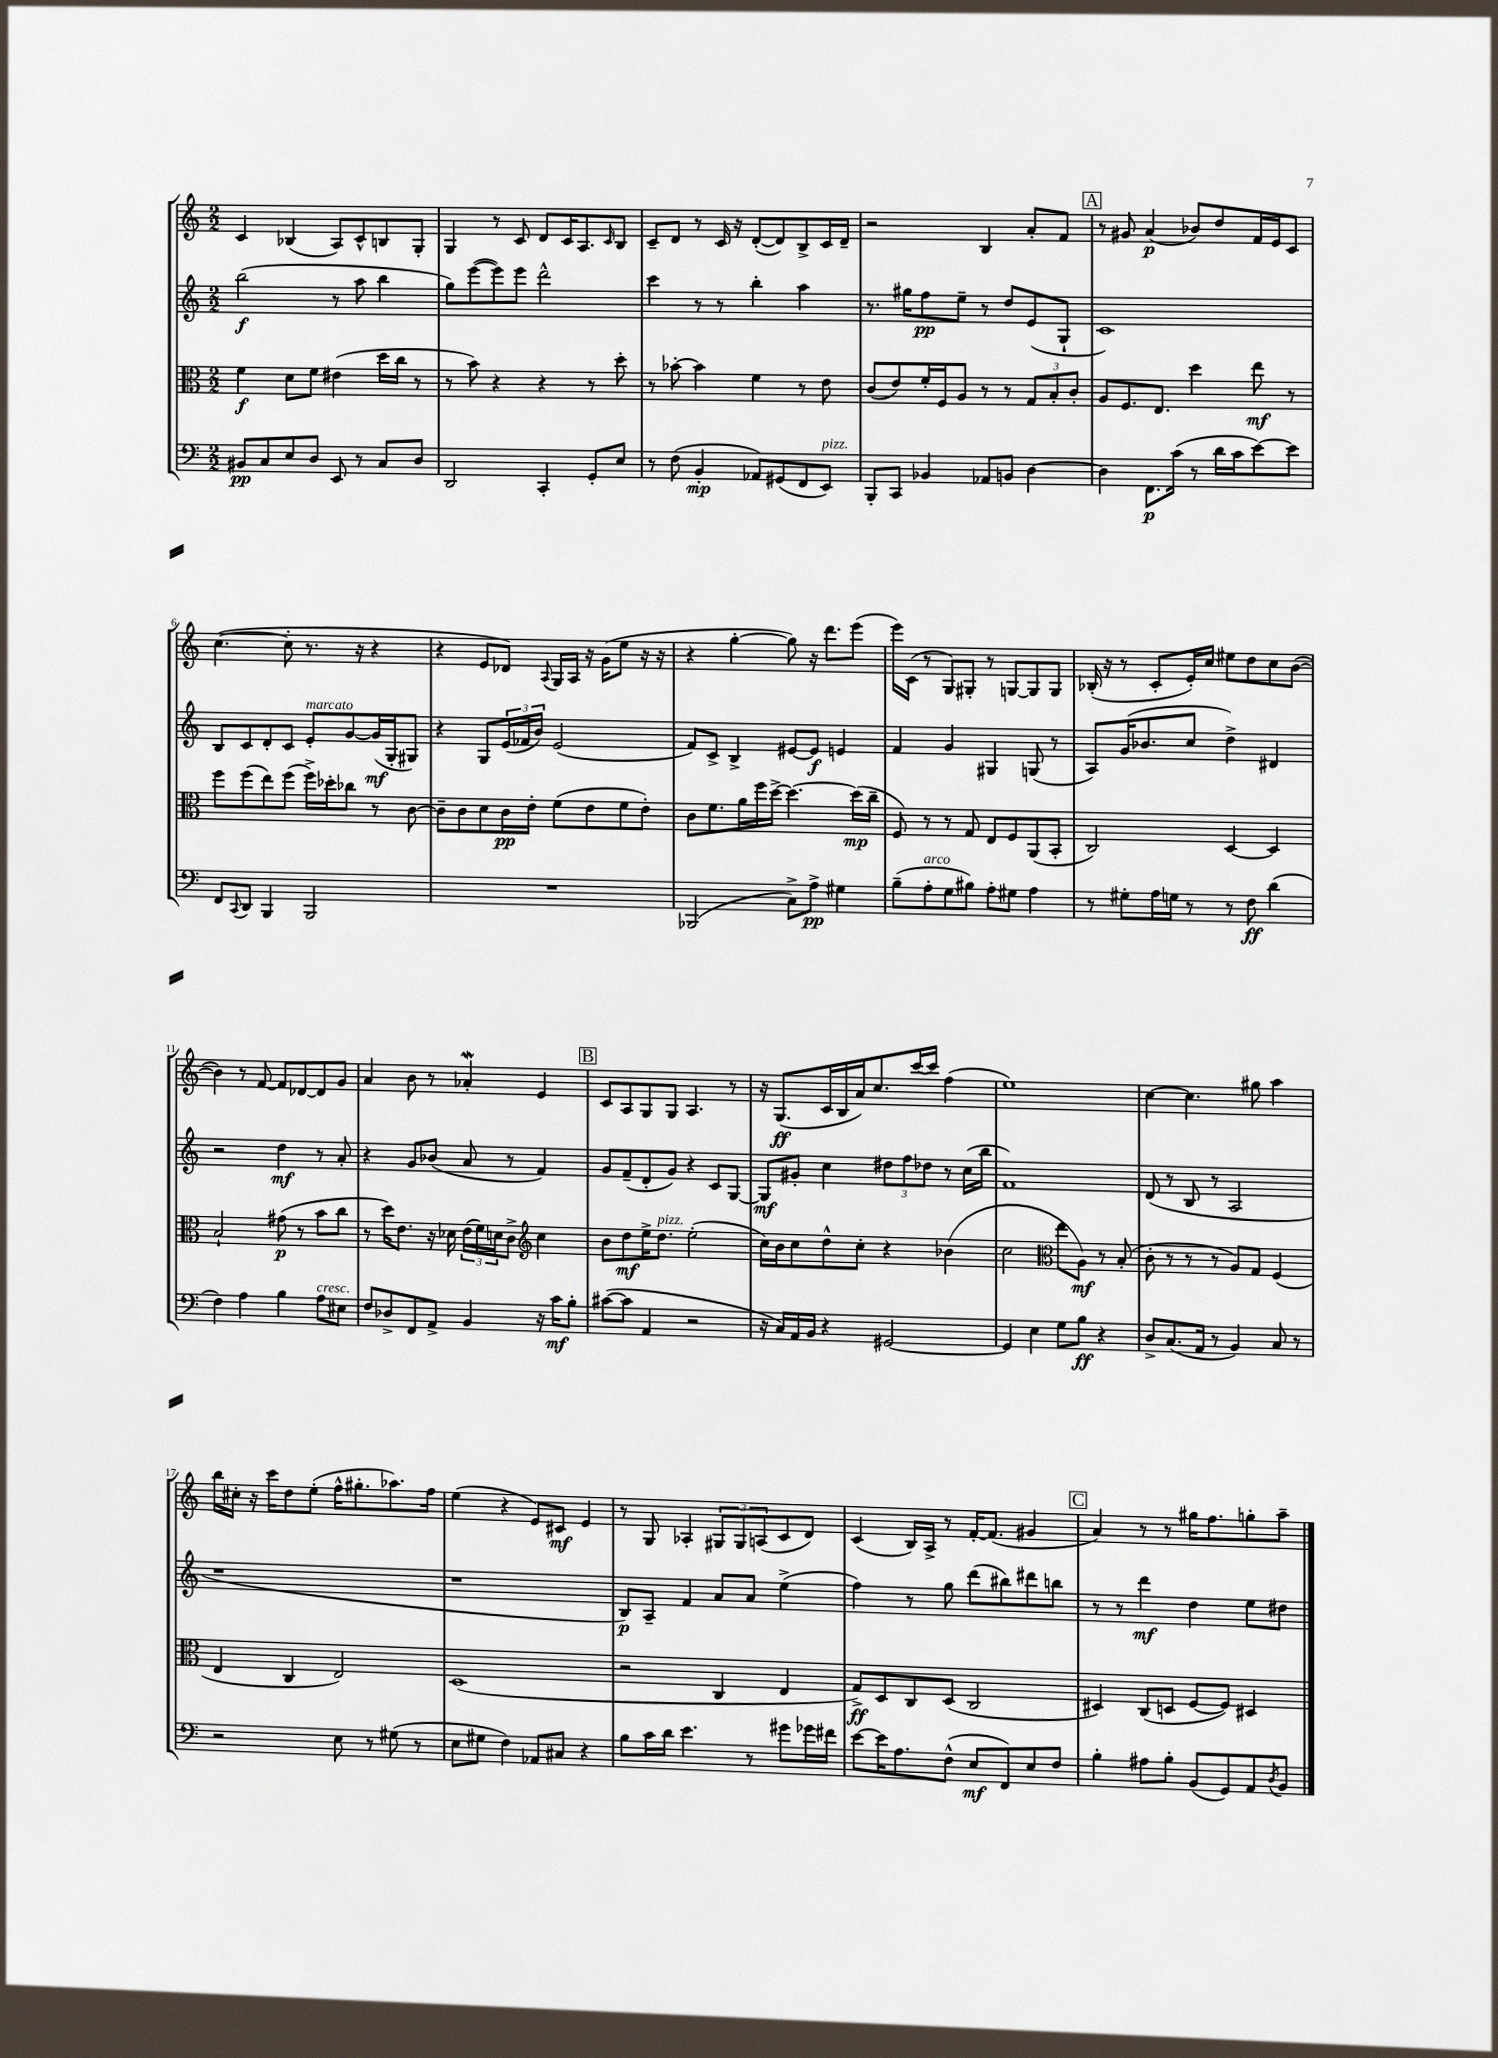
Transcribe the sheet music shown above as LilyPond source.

<<
\new StaffGroup <<
\new Staff = "s0" {
    \clef treble \key c \major \numericTimeSignature \time 2/2
    c'4 bes4( a8) c'8-^ b8 g8-. |
    g4 r8 c'8 d'8 c'16 a8. \grace { c'16 } b8 |
    c'8-- d'8 r8 c'16 r16 d'8~-.( d'8) b8-> c'16 d'16-- |
    r2 b4 a'8-. f'8 |
    \mark \markup { \box "A" } r8 gis'8 a'4\p( bes'8) d''8 f'16 e'16 c'8 |
    c''4.~( c''8-. r8. r16 r4 |
    r4 e'8 des'8) \appoggiatura { a8 } g16 a16 r16 g'16( e''8 r16 r16 |
    r4 g''4~-. g''8) r16 d'''8. e'''8( |
    e'''16) c'16( r8 g8) gis8-. r8 g8~ g8 g8 |
    bes16-.( r16 r8 c'8-. e'16-.) c''16 eis''8 d''8 c''8 b'8~( |
    b'4) r8 f'8~ f'8 des'8~ des'8 g'8 |
    a'4 b'8 r8 aes'4-.\mordent e'4 |
    \mark \markup { \box "B" } c'8 a8 g8 g8 a4. r8 |
    r16 g8.\ff( c'16 b16 a'16) c''8. c'''16~ c'''16 f''4( |
    e''1) |
    c''4~ c''4. gis''8 a''4 |
    b''16 cis''16-. r16 c'''16 d''8 e''8-.( f''16-^ gis''8.-. aes''8.) f''16 |
    e''4( r4 e'8) cis'8\mf e'4 |
    r8 g8 aes4-. \tuplet 3/2 { gis8 gis8 a8( } c'8 d'8) |
    c'4( b16) a16-> r8 f'16~-. f'8.( gis'4 |
    \mark \markup { \box "C" } a'4) r8 r8 gis''16 f''8. g''8-. a''8-- \bar "|." |
}
\new Staff = "s1" {
    \clef treble \key c \major \numericTimeSignature \time 2/2
    b''2\f( r8 a''8 b''4 |
    g''8) e'''8~( e'''8) e'''8 d'''2-^ |
    c'''4 r8 r8 b''4-. a''4 |
    r8. gis''16 f''8\pp e''8-- r8 d''8 e'8( g8-! |
    \mark \markup { \box "A" } c'1) |
    b8 c'8 d'8-. c'8 e'8-.^\markup { \italic "marcato" } g'8~ g'16\mf( g16-. gis8) |
    r4 g8 \tuplet 3/2 { e'16( fes'16 b'16) } e'2( |
    f'8) c'8-> b4-> eis'8~ eis'8\f e'4 |
    f'4 g'4 gis4 g8( r8 |
    a8) g'16( bes'8. c''8 d''4->) dis'4 |
    r2 d''4\mf r8 a'8-. |
    r4 g'8 bes'8( a'8 r8 f'4) |
    \mark \markup { \box "B" } g'8 f'8--( d'8-. g'8) r4 c'8 g8~ |
    g8\mf gis'8-. c''4 \tuplet 3/2 { dis''8 f''8 des''8 } r8 c''16( b''16 |
    f'1) |
    d'8( r8 b8 r8 a2 |
    r1 |
    r1 |
    b8\p) a8-- f'4 a'8 a'8 e''4->( |
    f''4) r8 g''8 d'''8( bis''8) dis'''8 b''8 |
    \mark \markup { \box "C" } r8 r8 d'''4\mf d''4 e''8 dis''8 \bar "|." |
}
\new Staff = "s2" {
    \clef alto \key c \major \numericTimeSignature \time 2/2
    f'4\f d'8 f'8 eis'4( d''16 c''16 r8 |
    r8 b'8) r4 r4 r8 d''8-. |
    r8 bes'8~-. bes'4 f'4 r8 e'8 |
    c'8( e'8) f'16-. f16 a8 r8 r8 \tuplet 3/2 { g8 b8-. c'8-. } |
    \mark \markup { \box "A" } a8 f8. e8. d''4 e''8\mf r8 |
    f''8 f''8( e''8) f''8( f''16->) des''16-. ces''8 r8 c'8~ |
    c'8-- c'8 d'8 c'16\pp e'16-. f'8( e'8 f'8 e'8-.) |
    c'8 f'8. a'16 f''16 d''16~-> d''4.~ d''16\mp( c''16-- |
    f8) r8 r8 g8 e8 f8 a,8( b,8-. |
    c2) d4~ d4 |
    b2-! gis'8\p( r8 b'8 c''8 |
    r8 d''16) e'8. r16 des'16 \tuplet 3/2 { e'16( f'16) d'16 } c'8-> \clef treble c''4 |
    \mark \markup { \box "B" } b'8 d''8\mf e''16-> d''8.^\markup { \italic "pizz." } e''2-.( |
    c''16) b'16 c''8 d''8-^ c''8-. r4 bes'4( |
    c''2 \clef alto e''8 a8\mf) r8 b8-.( |
    c'8-. r8 r8 r8 a8) g8 f4( |
    e4 c4 e2) |
    d1( |
    r2 c4 e4 |
    g8->\ff) d8 c8 d8( c2 |
    \mark \markup { \box "C" } dis4) c8( d8 f8~ f8) dis4 \bar "|." |
}
\new Staff = "s3" {
    \clef bass \key c \major \numericTimeSignature \time 2/2
    bis,8\pp c8 e8 d8 e,8 r8 c8 d8 |
    d,2 c,4-. g,8-. e8 |
    r8 f8( b,4-.\mp aes,8) gis,8( f,8 e,8^\markup { \italic "pizz." }) |
    b,,8-. c,8 bes,4 aes,8 b,8 d4~ |
    \mark \markup { \box "A" } d4 f,8.\p c'16( r8 d'16 c'16 e'8~) e'8 |
    f,8 \appoggiatura { c,8 } d,8 b,,4 b,,2 |
    R1 |
    bes,,2( c8->) a8->\pp gis4 |
    b8--( a8-.^\markup { \italic "arco" } g8 bis8) a8-. gis8 a4 |
    r8 gis8-. a16 g16 r8 r8 f8\ff d'4( |
    f4) a4 b4 a8^\markup { \italic "cresc." } eis8 |
    f8 des8-> f,8 a,8-> b,4 r16 c'16\mf b8-. |
    \mark \markup { \box "B" } cis'8~( cis'8 a,4 r2 |
    r16 c16) a,16 b,16 r4 gis,2~ |
    gis,4 e4 g8 b8\ff r4 |
    d8-> c8.( a,16 r8 b,4) c8 r8 |
    r2 e8 r8 gis8( r8 |
    e8 gis8 f4) aes,8 cis8 r4 |
    b8 c'16 d'16 e'4. r8 gis'8 ges'16 fis'16 |
    e'8~ e'16 a8. f8-^( e8\mf f,8) e8 f8 |
    \mark \markup { \box "C" } b4-. ais8 b8-. b,8( g,8) a,8 \acciaccatura { d8 } b,8 \bar "|." |
}
>>
>>
